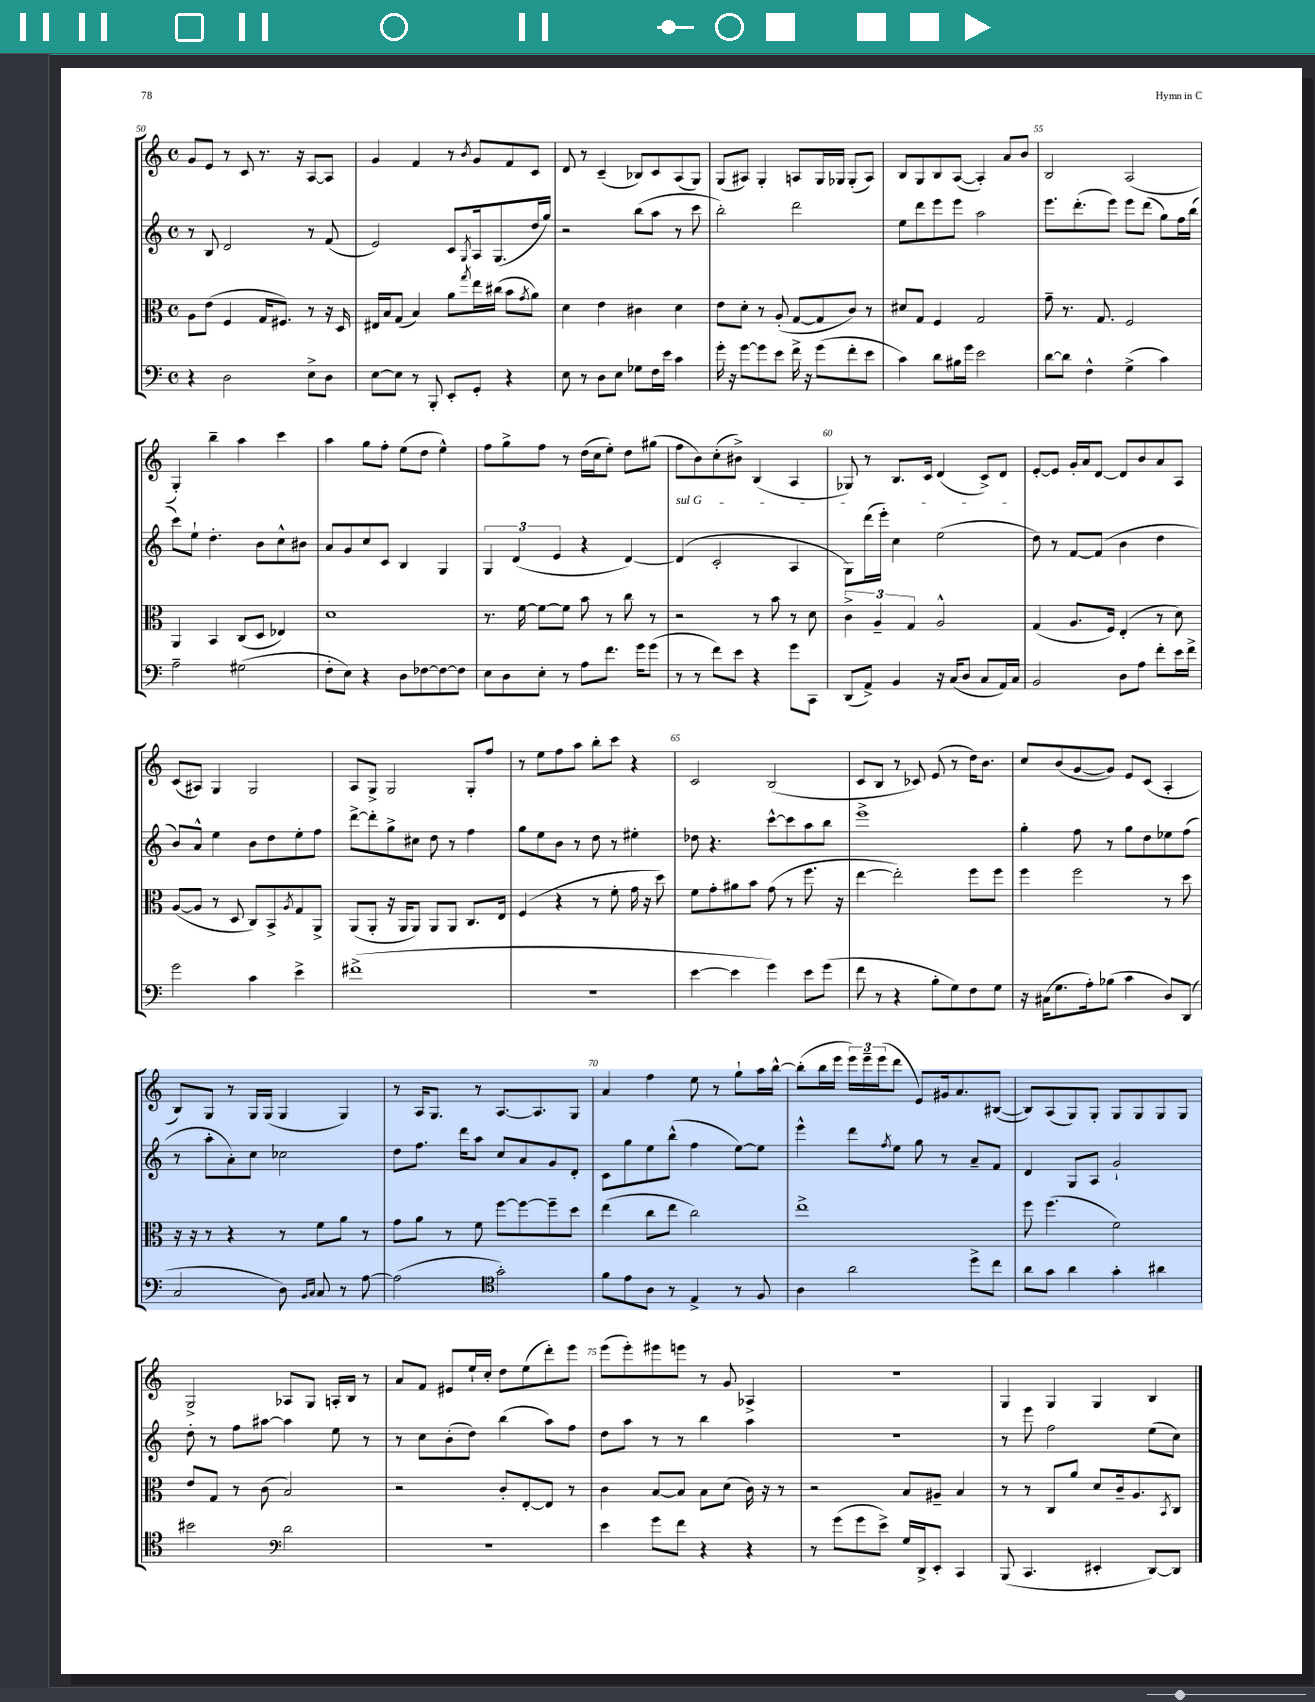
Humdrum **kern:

**kern	**kern	**kern	**kern
*staff4	*staff3	*staff2	*staff1
*clefF4	*clefC3	*clefG2	*clefG2
*k[]	*k[]	*k[]	*k[]
*M4/4	*M4/4	*M4/4	*M4/4
*met(c)	*met(c)	*met(c)	*met(c)
4r	8A	8r	8g
.	(8e	8B	8e
2D	4F	2d	8r
.	.	.	8c
.	16G	.	8.r
.	8.F#)	.	.
.	.	.	16r
8E^	8r	8r	[8A
8D	16r	(8f	8A]
.	16D	.	.
=	=	=	=
[8E	16E#	2e)	4g
.	16B	.	.
8E]	(8G	.	.
8r	4B)	.	4f
8BBB'	.	.	.
8EE'	8a	8c	8r
.	8qgg	8qG	8qb
8GG'	16ee	16A	8g
.	(16cc#	(8.G	.
4r	8b	.	8f
.	8qg	.	.
.	8a)	16dd	8c
.	.	16gg)	.
=	=	=	=
8E	4d	2r	8d
8r	.	.	8r
8D	4e	.	(4c~
8E	.	.	.
8G-	4c#	(8bb	8B-)
16F	.	8aa	8c
16e	.	.	.
4c	4d	8r	(8A
.	.	8ccc	8G)
=	=	=	=
16g'	8e	2bb')	(8G
16r	.	.	.
[8g	8d'	.	8A#)
8g]	8r	.	4G'
8e	(8A'	.	.
16f^	[8G	2ddd	8A
16r	.	.	.
(8g	8G]	.	16G
.	.	.	16G-
8f'	8c)	.	(8G-'
8e	8r	.	8A)
=	=	=	=
4c)	8d#	8ee	8B
.	8G	8ddd	8G
8d	4F	8eee	8B
16B#	.	8eee	([8A
16g	.	.	.
2e	2G	2aa	4A'])
.	.	.	8a
.	.	.	8b
=	=	=	=
[8d	8g~	8.eee	2B
8d]	8.r	.	.
.	.	(8.ddd'	.
4F^^	.	.	.
.	8.G	.	.
.	.	8eee)	.
(4G^	2F	8eee	(2A
.	.	(8ddd	.
4c)	.	8gg)	.
.	.	16ff	.
.	.	(16bb	.
=	=	=	=
2A~	4AA	8ccc)	4G')
.	.	8ee`	.
.	4BB	4.dd'	4bb~
(2G#	(8C	.	4aa
.	8D	8b	.
.	4E-)	8cc^^	4ccc
.	.	8b#	.
=	=	=	=
8F'	1d	8a	4aa
8E)	.	8g	.
4r	.	8cc	8gg
.	.	8c	8ff'
8D	.	4B	(8ee
[8F-	.	.	8dd
8F-_	.	4G	4ee^^)
8F-]	.	.	.
=	=	=	=
8E	8.r	6G	8ff
8D	.	.	8gg^
.	.	(6d	.
.	[16f	.	.
8E'	8f_	.	8ff
.	.	6e	.
8r	8f]	.	8r
8A	8b	4r	(16dd
.	.	.	16cc
8.f	8r	.	8ee')
.	8cc	[4d)	8dd
16g	.	.	.
(8g	8r	.	(8gg#
=	=	=	=
8r	2r	(4d]	8ff
8r	.	.	8b)
8f)	.	2c'	(8cc'
8e	.	.	8b#^)
4r	8r	.	(4B
.	8b	.	.
8g	8r	4A	4A
8CC	8d	.	.
=	=	=	=
(8DD	6c^	8G)	8G-)
8AA^)	.	(16ddd	8r
.	6A~	.	.
.	.	16eee')	.
4BB	.	4cc	8.B
.	6G	.	.
.	.	.	16c
16r	2A^^	(2ee	(4d
(16C	.	.	.
8D	.	.	.
8C	.	.	8c^)
16AA)	.	.	8d
16C	.	.	.
=	=	=	=
2BB	(4G	8dd)	[8e'
.	.	8r	8e]
.	8.A	[8f	16g'
.	.	.	16a
.	.	(8f]	[8d
.	16F)	.	.
8D	(4E'	4b	8d]
8A	.	.	8b
8f'	8r	4dd	8a
16e	8d)	.	8A
16f^	.	.	.
=	=	=	=
2g	([8A	8b)	(8c
.	8A]	8a^^	8A#)
.	8r	4ee	4G
.	8D	.	.
4c	8C)	8b	2G
.	8BB^	8dd	.
.	8qA	.	.
4e^	8G	8ee'	.
.	8AA^	8ff	.
=	=	=	=
(1f#^	(8AA	[8ddd^	8A
.	8AA'	8ddd']	8G^
.	16r	8gg^	2G
.	16AA	.	.
.	8AA)	8cc#	.
.	8AA	8dd	.
.	8AA	8r	.
.	8.C	4ff	8G'
.	.	.	8ff
.	16E	.	.
=	=	=	=
1r	(4F	8gg	8r
.	.	8ee	8ee
.	4r	8b	8ff
.	.	8r	8aa
.	8r	8dd	8bb'
.	8f'	8r	8ccc
.	16g	4ee#'	4r
.	16r	.	.
.	8dd)	.	.
=	=	=	=
[4e	8f	8dd-	2c
.	8g'	4.r	.
4e]	8a#	.	.
.	8b	.	.
4g)	(8g	[8ccc^^	(2B
.	8r	8ccc]	.
8e	8.ff	8aa	.
(8g	.	8bb	.
.	16r	.	.
=	=	=	=
8f	[4ee	1eee^	8c
8r	.	.	8B
4r	2ee'])	.	8r
.	.	.	8c-)
8B'	.	.	(8e
8G)	.	.	8r
8F	8ff	.	16dd)
.	.	.	8.b
8G	8ff	.	.
=	=	=	=
16r	4ff	4gg'	8cc
(16C#	.	.	.
8.G	.	.	(8b
.	2ff	8ff	[8g
16A')	.	.	.
(8B-	.	8r	8g])
4c	.	8gg	8e
.	.	8dd	(8c
8D)	8r	8ee-	4A'
(8DD	8dd	(8ff	.
=	=	=	=
2C	16r	8r	8B)
.	16r	.	.
.	8r	8aa'	8G
.	4r	8a')	8r
.	.	8cc	16G
.	.	.	(16G
8D)	8r	2cc-	4G
16qqBB	.	.	.
16qqC	.	.	.
8C	8f	.	.
8r	8a	.	4G)
[8A	8r	.	.
=	=	=	=
(2A]	8g	8dd	8r
.	8a	8.ff	16A
.	.	.	8.G
.	8r	.	.
.	.	16ddd	.
.	8f	8aa	8r
*clefC4	*	*	*
2g')	[8ff	8cc	[8.A
.	8ff_	8a	.
.	.	.	8.A]
.	8ff~]	8g	.
.	8dd	8d'	8G
=	=	=	=
8f	(4ee	8c	4a
8e	.	8gg	.
8A	8cc	8ee	4ff
8r	8ee	(8bb^^	.
4E^	2cc)	4ff	8ee
.	.	.	8r
8r	.	[8ee)	8gg`
8F	.	8ee]	16aa
.	.	.	[16bb^^
=	=	=	=
4A	1ee^	4eee^^	(8bb']
.	.	.	16bb
.	.	.	16eee
2a	.	8ddd	24eee)
.	.	.	24eee~
.	.	.	(24eee
.	.	8qff	.
.	.	8ee	8ddd
.	.	8gg	8e)
.	.	8r	16g#
.	.	.	8.a
8dd^	.	8a~	.
8cc	.	8f	([8B#
=	=	=	=
8a	8ff	4d	8B#])
8g	(4.ff	.	(8A
4a	.	8G	8G)
.	.	8A	8G'
4g'	2f)	2g`	8G
.	.	.	8G
4a#	.	.	8G
.	.	.	8G
=	=	=	=
2b#	8e	8dd'	2G^
.	8G	8r	.
.	8r	8ff	.
.	(8c	[8aa#	.
*clefF4	*	*	*
2d	2B)	4aa#]	8A-
.	.	.	8G
.	.	8ee	16A'
.	.	.	16B
.	.	8r	8r
=	=	=	=
1r	2r	8r	8a
.	.	8cc	8f
.	.	(8b'	8e#
.	.	8dd)	16ee`
.	.	.	16cc'
.	8c'	(4bb	8dd
.	[8E'	.	(8ee
.	8E]	8aa)	8ddd')
.	8r	8ff	8eee
=	=	=	=
4e	4c	8dd	(8eee
.	.	8aa	8eee')
8g	[8B	8r	8eee#
8f	8B]	8r	8eee
4r	8B	4bb	8r
.	(8d	.	8g
4r	16c)	4aa	4A-^
.	16r	.	.
.	8r	.	.
=	=	=	=
8r	2r	1r	1r
(8g	.	.	.
8g	.	.	.
8e^)	.	.	.
16G	8B	.	.
16DD^	.	.	.
8EE'	8A#~	.	.
4CC	4B	.	.
=	=	=	=
(8BBB	8r	8r	4G
4.CC	8r	8eee	.
.	8C	2ff	4G
.	8a	.	.
4EE#'	8d	.	4G
.	16c~	.	.
.	8.A	.	.
[8DD)	.	(8ee	4B
.	8qBB	.	.
8DD]	8C	8cc)	.
==	==	==	==
*-	*-	*-	*-
